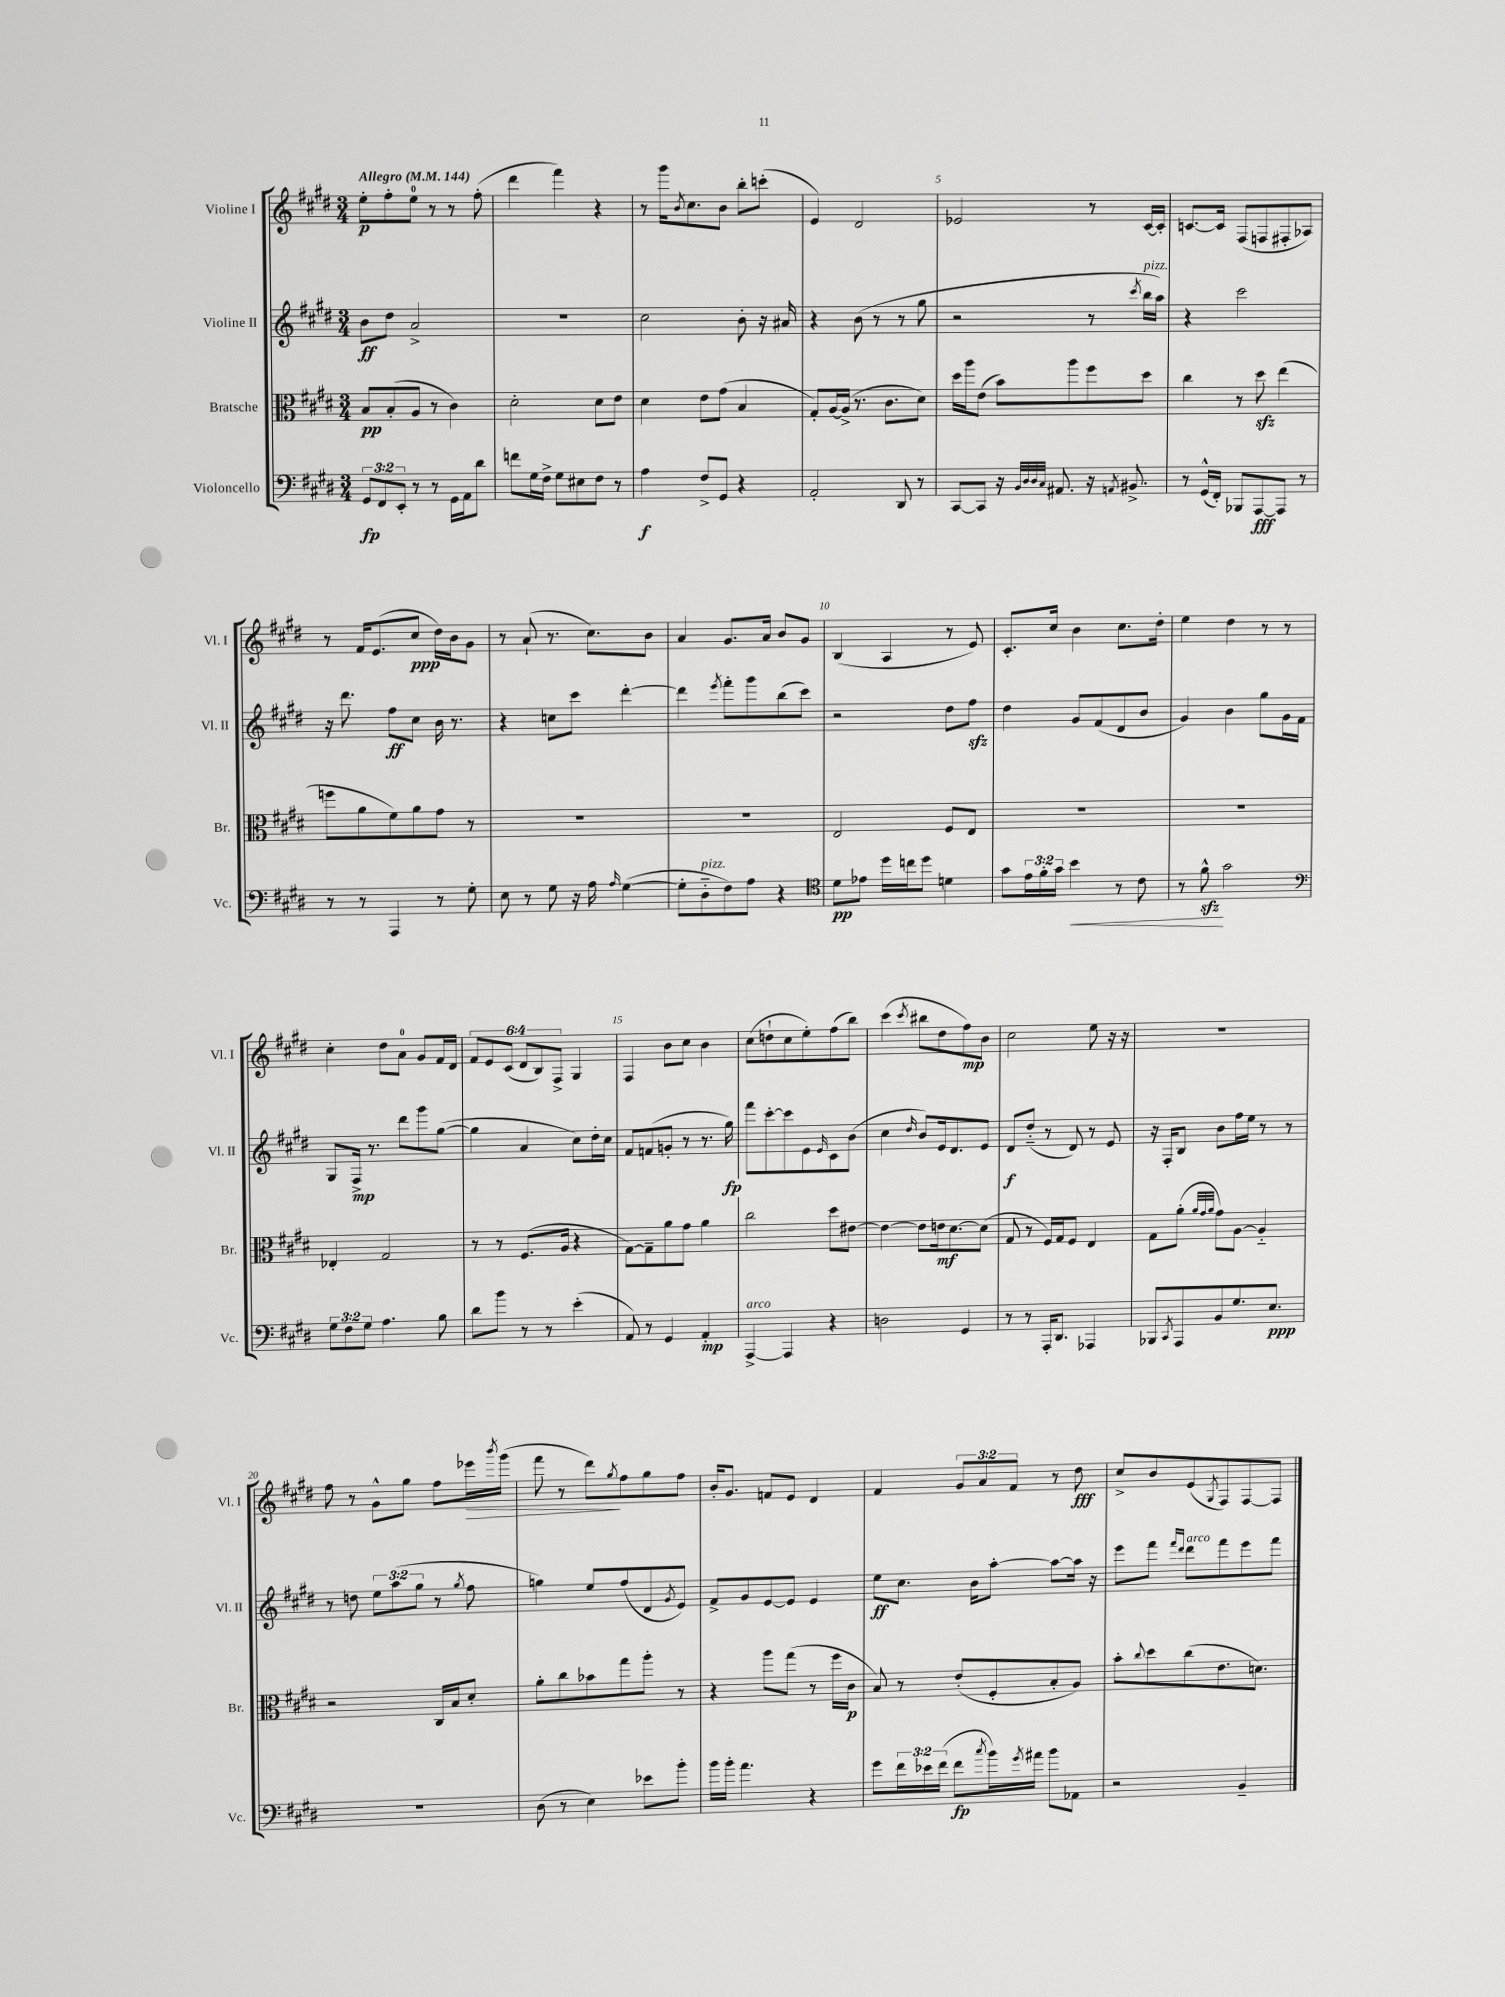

**kern	**kern	**kern	**kern
*staff4	*staff3	*staff2	*staff1
*clefF4	*clefC3	*clefG2	*clefG2
*k[f#c#g#d#]	*k[f#c#g#d#]	*k[f#c#g#d#]	*k[f#c#g#d#]
*M3/4	*M3/4	*M3/4	*M3/4
*MM144	*MM144	*MM144	*MM144
12GG#	8B	8b	8ee'
12FF#	.	.	.
.	(8B'	8dd#	8ff#'
12EE'	.	.	.
8r	8A	2a^	8ee
8r	8r	.	8r
16GG#	4c#)	.	8r
16AA	.	.	.
8d#	.	.	(8ff#'
=	=	=	=
8f	2d#'	2.r	4ddd#
16G#	.	.	.
16F#^	.	.	.
8G#	.	.	4fff#)
8E#	.	.	.
8F#	8d#	.	4r
8r	8e	.	.
=	=	=	=
4A	4d#	2cc#	8r
.	.	.	16ggg#
.	.	.	8qb
.	.	.	8.cc#
8F#^	8e	.	.
8GG#	(8g#	.	8b
4r	4B	8b'	8bb'
.	.	16r	(8ccc'
.	.	16a#	.
=	=	=	=
2AA'	8G#')	4r	4e)
.	[16A	.	.
.	(16A^]	.	.
.	8.r	(8b	2d#
.	.	8r	.
.	8.c#	.	.
8DD#	.	8r	.
8r	8d#)	8gg#	.
=	=	=	=
[8CC#	16dd#	2r	2e-
.	16aa	.	.
8CC#]	(8e	.	.
16r	8b)	.	.
32qqBB	.	.	.
32qqD#	.	.	.
32qqD#	.	.	.
32qqC#	.	.	.
8.AA#	.	.	.
.	8aa	.	.
16r	8ff#	8r	8r
8qAA	.	.	.
8.BB#^	.	.	.
.	.	8qccc#	.
.	8dd#	16bb	[16c#
.	.	16aa)	16c#']
=	=	=	=
8r	4cc#	4r	[8.c
(16GG#^^	.	.	.
16FF#')	.	.	16c]
8BBB-	8r	2ccc#	(8F#
[8AAA	8dd#	.	8F
8AAA]	(4ee	.	8F#'
8r	.	.	8A-)
=	=	=	=
8r	8ff	16r	8r
.	.	8.ddd#	.
8r	8a	.	16f#
.	.	.	(8.e
4AAA	8f#)	8ff#	.
.	8a	8cc#	8cc#
8r	8g#	16b	16dd#)
.	.	8.r	16b
8G#'	8r	.	8g#
=	=	=	=
8E	2.r	4r	8r
8r	.	.	(8a`
8G#	.	8cc	8.r
16r	.	8ccc#	.
16A	.	.	8.cc#)
16qqA	.	.	.
([4G#	.	[4ddd#'	.
.	.	.	8b
=	=	=	=
8G#']	2.r	4ddd#]	4a
8D#'~	.	.	.
.	.	8qeee	.
8F#)	.	8fff#'	8.g#
8A	.	8ggg#	.
.	.	.	16a
4r	.	(8bb	8b
.	.	8ccc#)	8g#
=	=	=	=
*clefC4	*	*	*
8d#	2E	2r	(4B
8e-	.	.	.
16dd#	.	.	4A
16cc	.	.	.
8dd#	.	.	.
4d	8F#	8dd#	8r
.	8E	8ff#	8e)
=	=	=	=
8g#	2.r	4dd#	8.c#'
24e	.	.	.
24f#'	.	.	.
.	.	.	16cc#
24g#	.	.	.
4b	.	8g#	4b
.	.	(8f#	.
8r	.	8d#	8.cc#
8c#	.	8b	.
.	.	.	16dd#'
=	=	=	=
8r	2.r	4g#)	4ee
8f#^^	.	.	.
2g#	.	4b	4dd#
.	.	8gg#	8r
.	.	16g#	8r
.	.	16f#	.
=	=	=	=
*clefF4	*	*	*
12G#	4E-'	8G#	4cc#'
12F#	.	.	.
.	.	16F#^	.
12G#	.	.	.
.	.	8.r	.
4.A	2G#	.	8dd#
.	.	8ddd#	8a
.	.	8ggg#	8g#
8B	.	([8gg#	16f#
.	.	.	16d#
=	=	=	=
8d#	8r	4gg#]	12f#
.	.	.	12e
8b	8r	.	.
.	.	.	(12c#
8r	(8.F#	4a	12d#
.	.	.	12B)
8r	.	.	.
.	.	.	12F#^
.	16A	.	.
(4e'	4r	8cc#)	4G#
.	.	16dd#'	.
.	.	16cc#	.
=	=	=	=
8AA)	[8G#)	8f#	4F#
8r	8G#~]	(8f	.
4GG#	8a	8g'	8b
.	8g#	8r	8cc#
4AA'	4a	8.r	4b
.	.	16gg#)	.
=	=	=	=
[4AAA^	2cc#	8fff#	(8cc#
.	.	[8ccc#'	8dd`
4AAA]	.	8ccc#]	8cc#
.	.	8e	8ee')
.	.	16qqe	.
4r	8dd#	8c#	(8ff#
.	[8e#	(8b	8bb)
=	=	=	=
2D	4e#_	4cc#	(4ccc#
.	.	16qqdd#	8qccc#
.	8e#]	8b)	8bb#
.	16e	16e	8dd#
.	[8.d#	8.d#	.
4GG#	.	.	8ff#)
.	(8d#]	8e	8b
=	=	=	=
8r	8G#	8d#	2cc#
8r	8r	(8dd#'~	.
16AAA'	16F#)	8r	.
8.DD#	16G#	.	.
.	8F#	8d#)	.
4AAA-	4E	8r	8ee
.	.	8e	16r
.	.	.	16r
=	=	=	=
8BBB-	8G#	16r	2.r
.	.	16F#'	.
8qCC#	.	.	.
8AAA	(8a'	8B	.
.	32qqa	.	.
.	32qqg#	.	.
.	32qqa	.	.
8BB	8g#)	8b	.
8.G#	[8A	16ff#	.
.	.	16ee	.
.	4A'~]	8r	.
8.E	.	.	.
.	.	8r	.
=	=	=	=
2.r	2r	8r	8ff#
.	.	8dd	8r
.	.	12ee	8g#^^
.	.	(12aa	.
.	.	.	8gg#
.	.	12gg#	.
.	16C#	8r	8ff#
.	16B	.	.
.	.	8qgg#	.
.	8d#'	8ff#	16eee-
.	.	.	8qbbb
.	.	.	(16ggg#
=	=	=	=
(8D#	8a'	4gg)	8fff#
8r	8cc#	.	8r
4E)	8b-	8ee	8ddd#)
.	.	.	8qgg#
.	8gg#	(8ff#	8ff#
8e-	8aa'	8d#	8gg#
.	.	8qg#	.
8b'	8r	8e)	8ff#
=	=	=	=
16b	4r	8f#^	16b'
16b'	.	.	8.g#
4.a	.	8g#	.
.	8aa	[8e	8f
.	(8gg#	8e]	8e
4r	8r	4e	4d#
.	16ff#	.	.
.	16c#	.	.
=	=	=	=
8g#	8B)	8ee	4f#
24f#	8r	8.cc#	.
24e-	.	.	.
(24f#	.	.	.
8f#	(8e'	.	12g#
.	.	16b	.
.	.	.	12a
8qcc#	.	.	.
16b)	8F#'	[8aa'	.
.	.	.	12f#
8qg#	.	.	.
16a#	.	.	.
8b	8B'	8aa_	8r
8AA-	8A)	16aa]	8dd#
.	.	16r	.
=	=	=	=
2r	8b'	8eee	8cc#^
.	8qqcc#	.	.
.	8dd#	8fff#	8b
.	.	16qqfff#	.
.	.	16qqddd#	.
.	(8cc#	8ddd#	(8e
.	.	.	8qG#
.	8.e	8fff#	8F#)
4BB~	.	8eee	[8F#
.	8.d)	.	.
.	.	8fff#	8F#]
==	==	==	==
*-	*-	*-	*-
